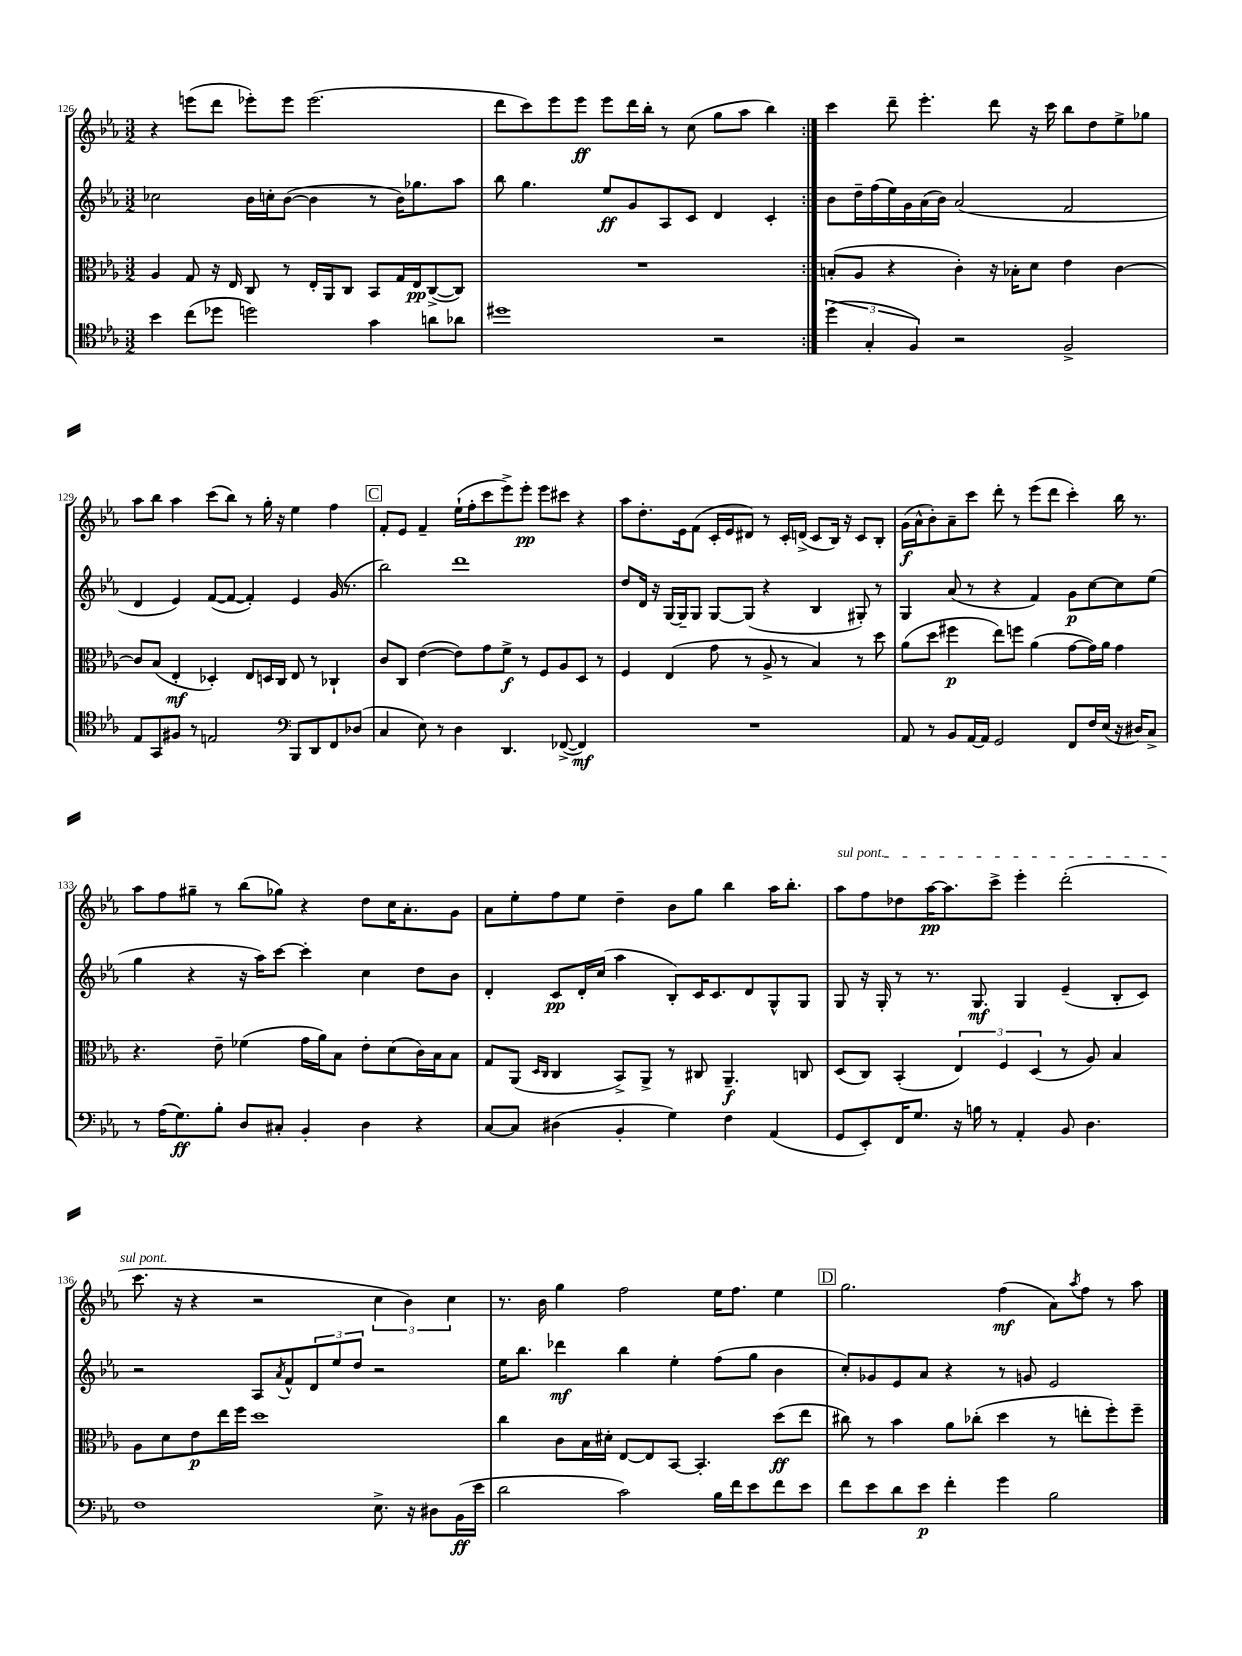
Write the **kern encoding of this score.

**kern	**kern	**kern	**kern
*staff4	*staff3	*staff2	*staff1
*clefC4	*clefC3	*clefG2	*clefG2
*k[b-e-a-]	*k[b-e-a-]	*k[b-e-a-]	*k[b-e-a-]
*M3/2	*M3/2	*M3/2	*M3/2
4b-	4A-	2cc-	4r
(8cc	8G	.	(8eee
8dd-	16r	.	8ddd
.	16E-	.	.
2dd)	8C	16b-	8eee-')
.	.	16cc'	.
.	8r	([8b-	8eee-
.	16E-'	4b-]	(2.eee-
.	16AA-	.	.
.	8C	.	.
4g	8BB-	8r	.
.	16G	16b-)	.
.	16E-	8.gg-	.
8a	([8C^	.	.
8a-	8C])	8aa-	.
=	=	=	=
1dd#	1.r	8bb-	8ddd
.	.	4.gg	8ccc)
.	.	.	8eee-
.	.	.	8eee-
.	.	8ee-	8eee-
.	.	8g	16ddd
.	.	.	16bb-'
.	.	8A-	8r
.	.	8c	(8cc
2r	.	4d	8gg
.	.	.	8aa-
.	.	4c'	4bb-)
=:|!	=:|!	=:|!	=:|!
(6dd	(8B'	8b-	4ccc
.	8A-	16dd~	.
6G'	.	.	.
.	.	(16ff	.
.	4r	16ee-)	8ddd~
.	.	16g	.
6F)	.	.	.
.	.	(16a-	4.eee-'
.	.	16b-)	.
2r	4c')	(2a-	.
.	16r	.	8ddd
.	16B-'	.	.
.	8d	.	16r
.	.	.	16ccc
2F^	4e-	2f	8bb-
.	.	.	8dd
.	[4c	.	8ee-^
.	.	.	8gg-
=	=	=	=
8E-	8c]	4d	8aa-
8GG	(8B-	.	8bb-
8F#	4E-'	4e-)	4aa-
8r	.	.	.
2E	4D-')	([8f	(8ccc
.	.	8f_	8bb-)
.	8E-	4f'])	8r
.	16D	.	16gg'
.	16C	.	16r
*clefF4	*	*	*
8BBB-	8E-	4e-	4ee-
8DD	8r	.	.
8FF	4C-`	(16g	4ff
.	.	8.r	.
(8D-	.	.	.
=	=	=	=
4C	8c	2bb-)	8f'
.	8C	.	8e-
8E-)	([4e-	.	4f~
8r	.	.	.
4D	8e-])	1ddd	(16ee-`
.	.	.	16ff'
.	8g	.	8ccc
4.DD	8f^	.	8eee-^)
.	8r	.	8eee-'
.	8F	.	8eee-
([8FF-^	8A-	.	8ccc#
4FF-])	8D	.	4r
.	8r	.	.
=	=	=	=
1.r	4F	8dd	8aa-
.	.	16d	8.dd'
.	.	16r	.
.	(4E-	[16G	.
.	.	16G~]	16e-
.	.	8G	(8f
.	8g	[8G	16c'
.	.	.	16e-
.	8r	(8G]	8d#)
.	8A-^	4r	8r
.	8r	.	16c'
.	.	.	(16d^
.	4B-)	4B-	8c
.	.	.	16B-)
.	.	.	16r
.	8r	8G#')	8c
.	8dd	8r	8B-'
=	=	=	=
8AA-	(8a-	4G	(16g
.	.	.	16a-^^
8r	8dd	.	8b-')
8BB-	4ff#	(8a-	8a-~
[16AA-	.	8r	8ccc
16AA-]	.	.	.
2GG	8ee-)	4r	8ddd'
.	8ff	.	8r
.	(4a-	4f)	(8eee-
.	.	.	8ddd
8FF	[8g	8g	4ccc')
16F	16g])	[8cc	.
(16E-	16a-	.	.
16r	4g	8cc]	16bb-
16D#)	.	.	8.r
8C^	.	(8ee-	.
=	=	=	=
8r	4.r	4gg	8aa-
(16A-	.	.	8ff
8.G)	.	.	.
.	.	4r	8gg#~
8B-'	8e-~	.	8r
8D	(4f-	16r	(8bb-
.	.	16aa-)	.
8C#'	.	[8ccc	8gg-)
4BB-'	16g	4ccc']	4r
.	16a-)	.	.
.	8B-	.	.
4D	8e-'	4cc	8dd
.	(8d	.	16cc
.	.	.	8.a-'
4r	16c)	8dd	.
.	16B-	.	.
.	8B-	8b-	8g
=	=	=	=
[8C	8G	4d'	8a-
8C]	(8AA-	.	8ee-'
.	16qqD	.	.
.	16qqC	.	.
(4D#	4C	8c	8ff
.	.	16d'	8ee-
.	.	(16cc	.
4BB-'	8BB-^)	4aa-	4dd~
.	8AA-^	.	.
4G)	8r	8B-')	8b-
.	8C#	16c	8gg
.	.	8.c	.
4F	4.AA-~	.	4bb-
.	.	8d	.
(4AA-	.	8G^^	16aa-
.	.	.	8.bb-'
.	8C	8G	.
=	=	=	=
8GG	(8D	8G	8aa-
8EE-')	8C)	16r	8ff
.	.	16G'	.
16FF	(4BB-'	8r	8dd-
8.G	.	.	.
.	.	8.r	[16aa-
.	.	.	8.aa-]
16r	6E-)	.	.
16B	.	8.G	.
8r	.	.	8ccc^
.	6F	.	.
4AA-'	.	4G	4eee-'
.	(6D	.	.
8BB-	8r	(4e-~	(2ddd'
4.D	8A-)	.	.
.	4B-	8B-'	.
.	.	8c)	.
=	=	=	=
1F	8A-	2r	8.ccc
.	8d	.	.
.	.	.	16r
.	8e-	.	4r
.	16ee-	.	.
.	16ff	.	.
.	1dd	8A-	2r
.	.	8qa-	.
.	.	8f^^	.
.	.	12d	.
.	.	12ee-	.
.	.	12dd	.
8.E-^	.	2r	6cc
.	.	.	6b-)
16r	.	.	.
8D#	.	.	.
.	.	.	6cc
(16BB-	.	.	.
16e-	.	.	.
=	=	=	=
2d	4cc	16ee-	8.r
.	.	8.bb-	.
.	.	.	16b-
.	8c	4ddd-	4gg
.	16B-	.	.
.	16d#'	.	.
2c)	[8E-	4bb-	2ff
.	8E-]	.	.
.	[8BB-	4ee-'	.
.	4.BB-']	.	.
16B-	.	(8ff	16ee-
16f	.	.	8.ff
8e-	.	8gg	.
8f	(8dd	4b-	4ee-
8e-	8ee-	.	.
=	=	=	=
8f	8cc#)	8cc')	2.gg
8e-	8r	8g-	.
8d	4b-	8e-	.
8e-	.	8a-	.
4f'	8a-	4r	.
.	(8cc-'	.	.
4g	4dd	8r	(4ff
.	.	8g	.
2B-	8r	2e-	8a-)
.	.	.	8qaa-
.	8ee'	.	8ff
.	8ff')	.	8r
.	8ff~	.	8aa-
==	==	==	==
*-	*-	*-	*-
